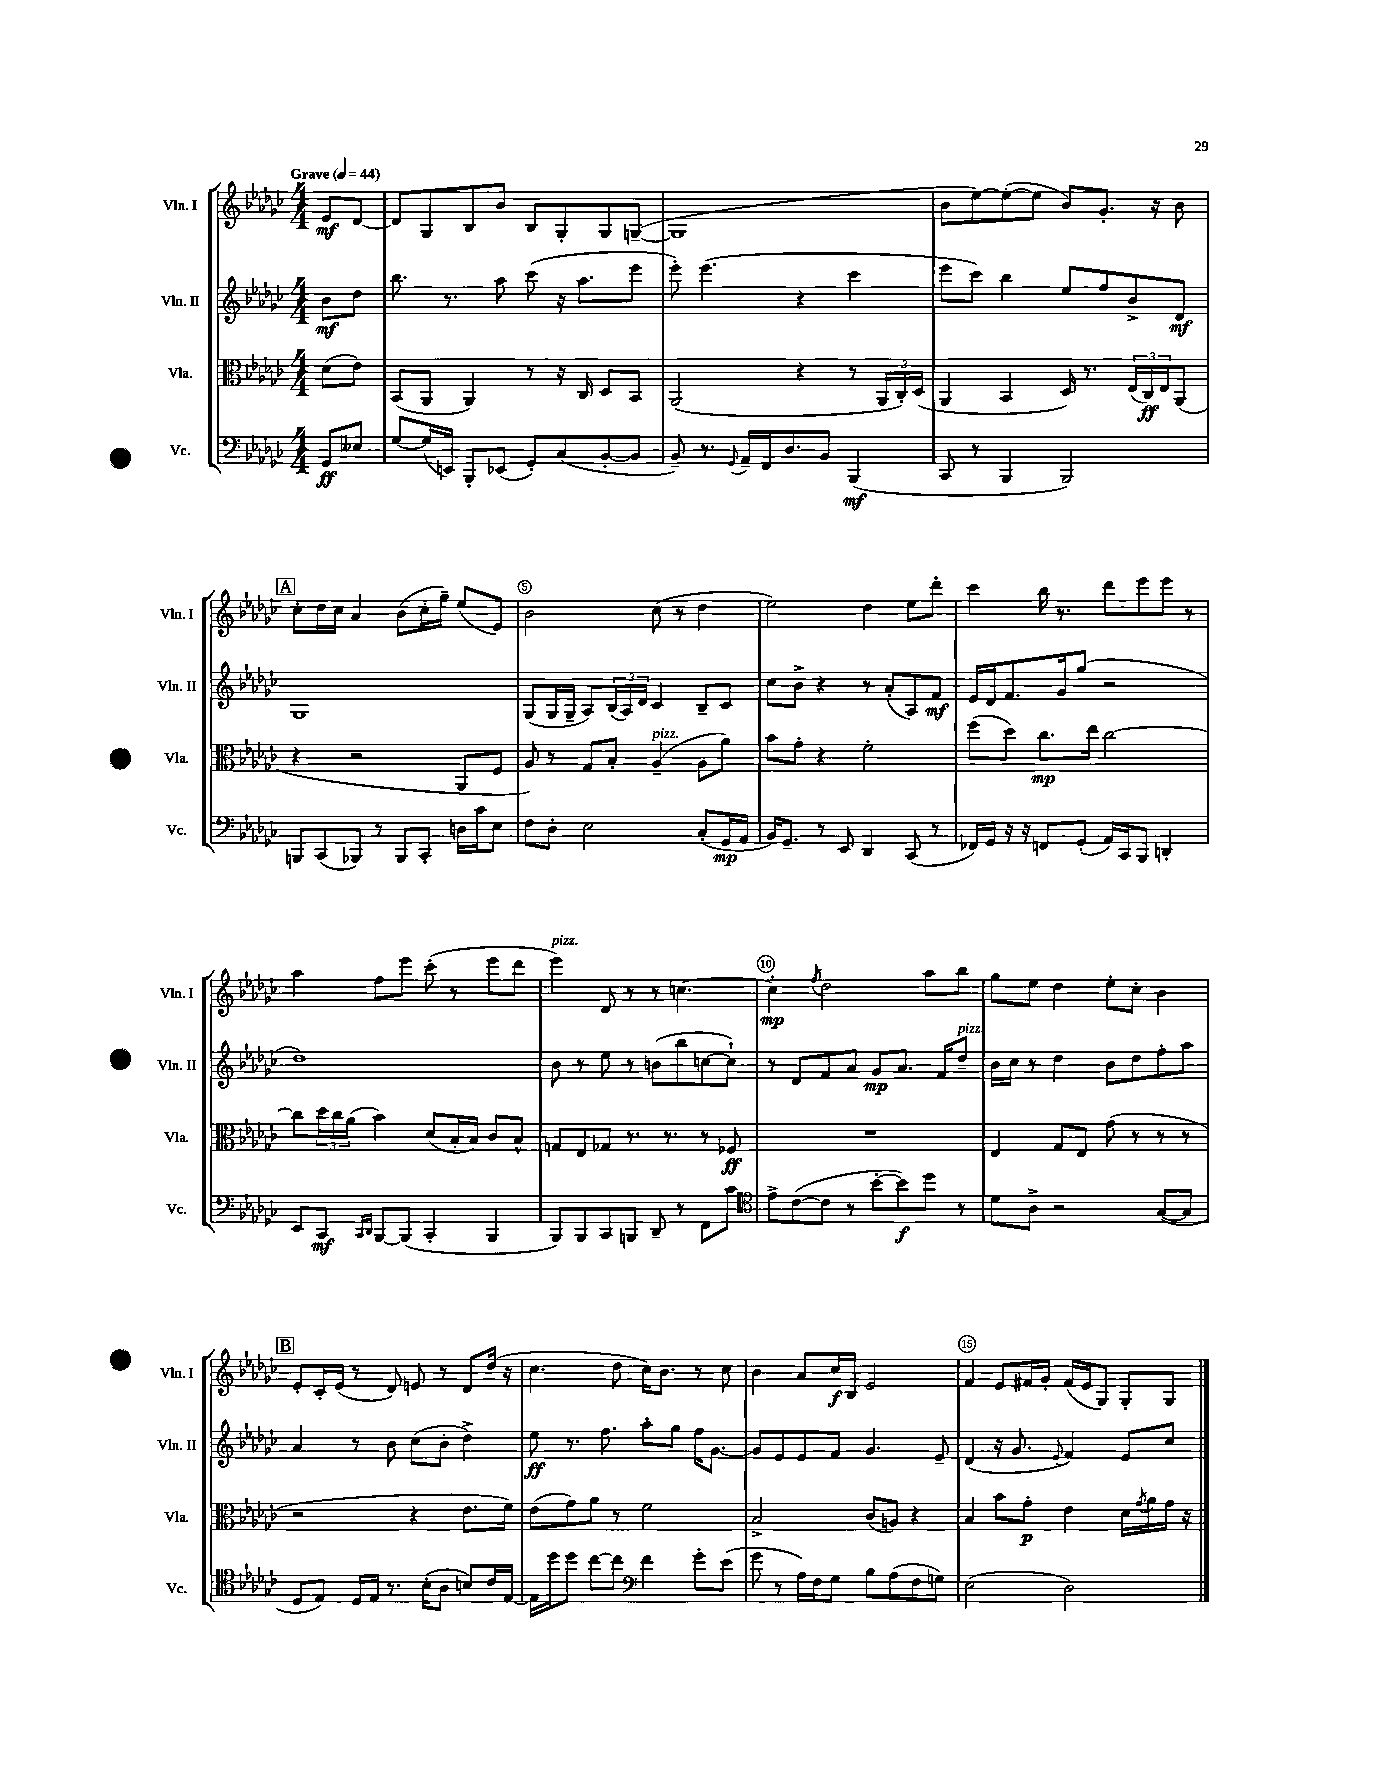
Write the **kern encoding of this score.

**kern	**kern	**kern	**kern
*staff4	*staff3	*staff2	*staff1
*clefF4	*clefC3	*clefG2	*clefG2
*k[b-e-a-d-g-c-]	*k[b-e-a-d-g-c-]	*k[b-e-a-d-g-c-]	*k[b-e-a-d-g-c-]
*M4/4	*M4/4	*M4/4	*M4/4
*MM44	*MM44	*MM44	*MM44
8GG-/L	(8d-\L	8b-\L	8e-/L
8E--/J	8e-\J)	8dd-\J	[8d-/J
=	=	=	=
[8G-/L	(8BB-/L	8.bb-\	8d-/]L
(16G-/]L	8AA-/J	.	8G-/
16EE/JJ)	.	8.r	.
8BBB-'/L	4AA-/)	.	8B-/
(8EE-/J	.	8aa-\	8b-/J
8GG-'/L)	8r	(8ccc-\	8B-/L
(8C-/	16r	16r	8G-'/
.	16C-/	8.aa-\L	.
[8BB-'/	8D-/L	.	8G-/
8BB-/]J	8BB-/J	8eee-\J	([8G~/J
=	=	=	=
8BB-~/)	(2AA-/	8eee-'\)	1G]
8.r	.	(4.eee-\	.
8qqGG-/	.	.	.
16AA-~/LL	.	.	.
16FF/J	.	.	.
8.D-/	.	.	.
.	4r	4r	.
8BB-/J	.	.	.
(4BBB-/	8r	4ccc-\	.
.	24AA-/LL	.	.
.	24C-'/)	.	.
.	(24D-/JJ	.	.
=	=	=	=
8CC-/	4AA-/	8eee-\L	8b-\L
8r	.	8ccc-\J)	[8ee-\)
4BBB-/	4BB-/	4bb-\	(8ee-'\_
.	.	.	8ee-\]J
2BBB-/)	16D-/)	8ee-/L	8b-/L)
.	8.r	.	.
.	.	8ff/	8.g-'/J
.	(24E-/LL	8b-^/	.
.	24C-/)	.	.
.	.	.	16r
.	24E-/J	.	.
.	(8AA-/J	8d-/J	8b-\
=	=	=	=
8BBB/L	4r	1G-	8cc-'\L
(8CC-/	.	.	16dd-\L
.	.	.	16cc-\JJ
8BBB-/J)	2r	.	4a-/
8r	.	.	.
8BBB-/L	.	.	(8b-\L
8CC-'/J	.	.	16cc-'\L
.	.	.	16gg-~\JJ)
16D\LL	8AA-/L	.	(8ee-/L
16c-\J	.	.	.
8E-\J	8F/J	.	8e-/J)
=	=	=	=
8F\L	8A-/)	(8G-/L	2b-\
8D-'\J	8r	16G-/L	.
.	.	16G-~/JJ	.
2E-\	8G-/L	8A-/L)	.
.	8B-'/J	(24B-/L	.
.	.	24A-/)	.
.	.	24d-/JJ	.
.	(4A-~/	4c-/	(8cc-\
.	.	.	8r
(8C-'/L	8A-\L	8B-~/L	4dd-\
16GG-/L	8a-\J)	8c-/J	.
16AA-/JJ	.	.	.
=	=	=	=
16BB-/LK)	8b-\L	8cc-\L	2ee-\)
8.GG-~/J	.	.	.
.	8g-'\J	8b-^\J	.
8r	4r	4r	.
8EE-/	.	.	.
4DD-/	2f'\	8r	4dd-\
.	.	(8a-'/L	.
(8CC-/	.	8A-/)	8ee-\L
8r	.	8f/J	8ddd-'\J
=	=	=	=
16FF-/LL)	(8ff\L	16e-/LL	4ccc-\
16GG-/JJ	.	16d-/J	.
16r	8dd-\J)	8.f/	.
16r	.	.	.
8FF/L	8.cc-\L	.	16bb-\
.	.	16g-/k	8.r
(8GG-'/J	.	(8gg-/J	.
.	16ee-\Jk	.	.
16AA-/LL)	[2cc-\	2r	8ddd-\L
16CC-/J	.	.	.
8BBB-/J	.	.	8eee-\
4DD'/	.	.	8eee-\J
.	.	.	8r
=	=	=	=
8EE-/L	8cc-\]L	1dd-)	4aa-\
8CC-/J	24dd-\L	.	.
.	24cc-\	.	.
.	(24a-\JJ	.	.
16qqCC-/LL	.	.	.
16qqDD-/JJ	.	.	.
[8BBB-/L	4b-\)	.	8ff\L
(8BBB-/]J	.	.	8eee-\J
4CC-'/	(8d-/L	.	(8ccc-'\
.	16B-'/L	.	8r
.	16B-/JJ)	.	.
4BBB-/	8c-/L	.	8eee-\L
.	8B-^^/J	.	8ddd-\J
=	=	=	=
8BBB-/L)	8G/L	8b-\	4eee-\)
8BBB-/	8E-/	8r	.
8CC-/	8G-/J	8ee-\	8d-/
8BBB/J	8.r	8r	8r
8DD-~/	.	(8b\L	8r
.	8.r	.	.
8r	.	8bb-\	[4.cc\
8FF\L	8r	[8cc\	.
8c-\J	8F-/	8cc`\]J)	.
=	=	=	=
*clefC4	*	*	*
8e-^\L	1r	8r	4cc'\]
([8c-\	.	8d-/L	.
.	.	.	8qff/
8c-\]J	.	8f/	2dd-\
8r	.	8a-/J	.
[8b-'\L	.	8g-/L	.
8b-\])	.	8.a-/J	.
8dd-\J	.	.	8aa-\L
.	.	16f/LK	.
8r	.	8dd-~/J	8bb-\J
=	=	=	=
8d-\L	4E-/	16b-\LL	8gg-\L
.	.	16cc-\JJ	.
8A-^\J	.	8r	8ee-\J
2r	8G-/L	4dd-\	4dd-\
.	8E-/J	.	.
.	(8g-\	8b-\L	8ee-'\L
.	8r	8dd-\	8cc-'\J
([8G-/L	8r	8ff'\	4b-\
8G-/]J	8r	8aa-\J	.
=	=	=	=
8D-/L	2r	4a-/	8e-'/L
8E-/J)	.	.	16c-'/L
.	.	.	(16e-/JJ
16D-/LL	.	8r	8r
16E-/JJ	.	.	.
8.r	.	8b-\	8d-/)
.	4r	(8cc-\L	8e/
(16B-'\LK	.	.	.
8A-\J	.	8b-'\J	8r
8B/L)	8.e-\L	4dd-^\)	8d-/L
16c-/L	.	.	(16dd-/Jk
[16E-/JJ	16f\Jk)	.	16r
=	=	=	=
16E-\]LL	(8e-\L	8ee-\	4.cc-\
16dd-\J	.	.	.
8dd-\J	8g-\)	8.r	.
[8cc-\L	8a-\J	.	.
.	.	8.ff\	.
8cc-\]J	8r	.	8dd-\
*clefF4	*	*	*
4f\	2f\	8aa-'\L	16cc-\LK)
.	.	.	8.b-\J
.	.	8gg-\J	.
8g-'\L	.	16ff\LK	8r
.	.	[8.g-\J	.
(8e-\J	.	.	8cc-\
=	=	=	=
8g-\	2B-^/	8g-/]L	4b-\
8r	.	8e-/	.
16A-\LL)	.	8e-/	8a-/L
16F\J	.	.	.
8G-\J	.	8f/J	16cc-/L
.	.	.	16B-/JJ
8B-\L	(8c-/L	4.g-/	2e-/
(8A-\	8A/J)	.	.
8F\	4r	.	.
8G\J)	.	8e-~/	.
=	=	=	=
(2E-\	4B-/	(4d-/	4f/
.	8b-\L	16r	8e-/L
.	.	8.g-/	.
.	8g-'\J	.	16f#/L
.	.	.	16g-'/JJ
.	.	8qqe-/	.
2D-\)	4e-\	4f/)	(16f#/LL
.	.	.	16e-/J
.	.	.	8G-/J)
.	16d-\LL	8e-/L	8G-'/L
.	8qg-/	.	.
.	16a-\	.	.
.	16g-\JJ	8cc-/J	8G-/J
.	16r	.	.
==	==	==	==
*-	*-	*-	*-
